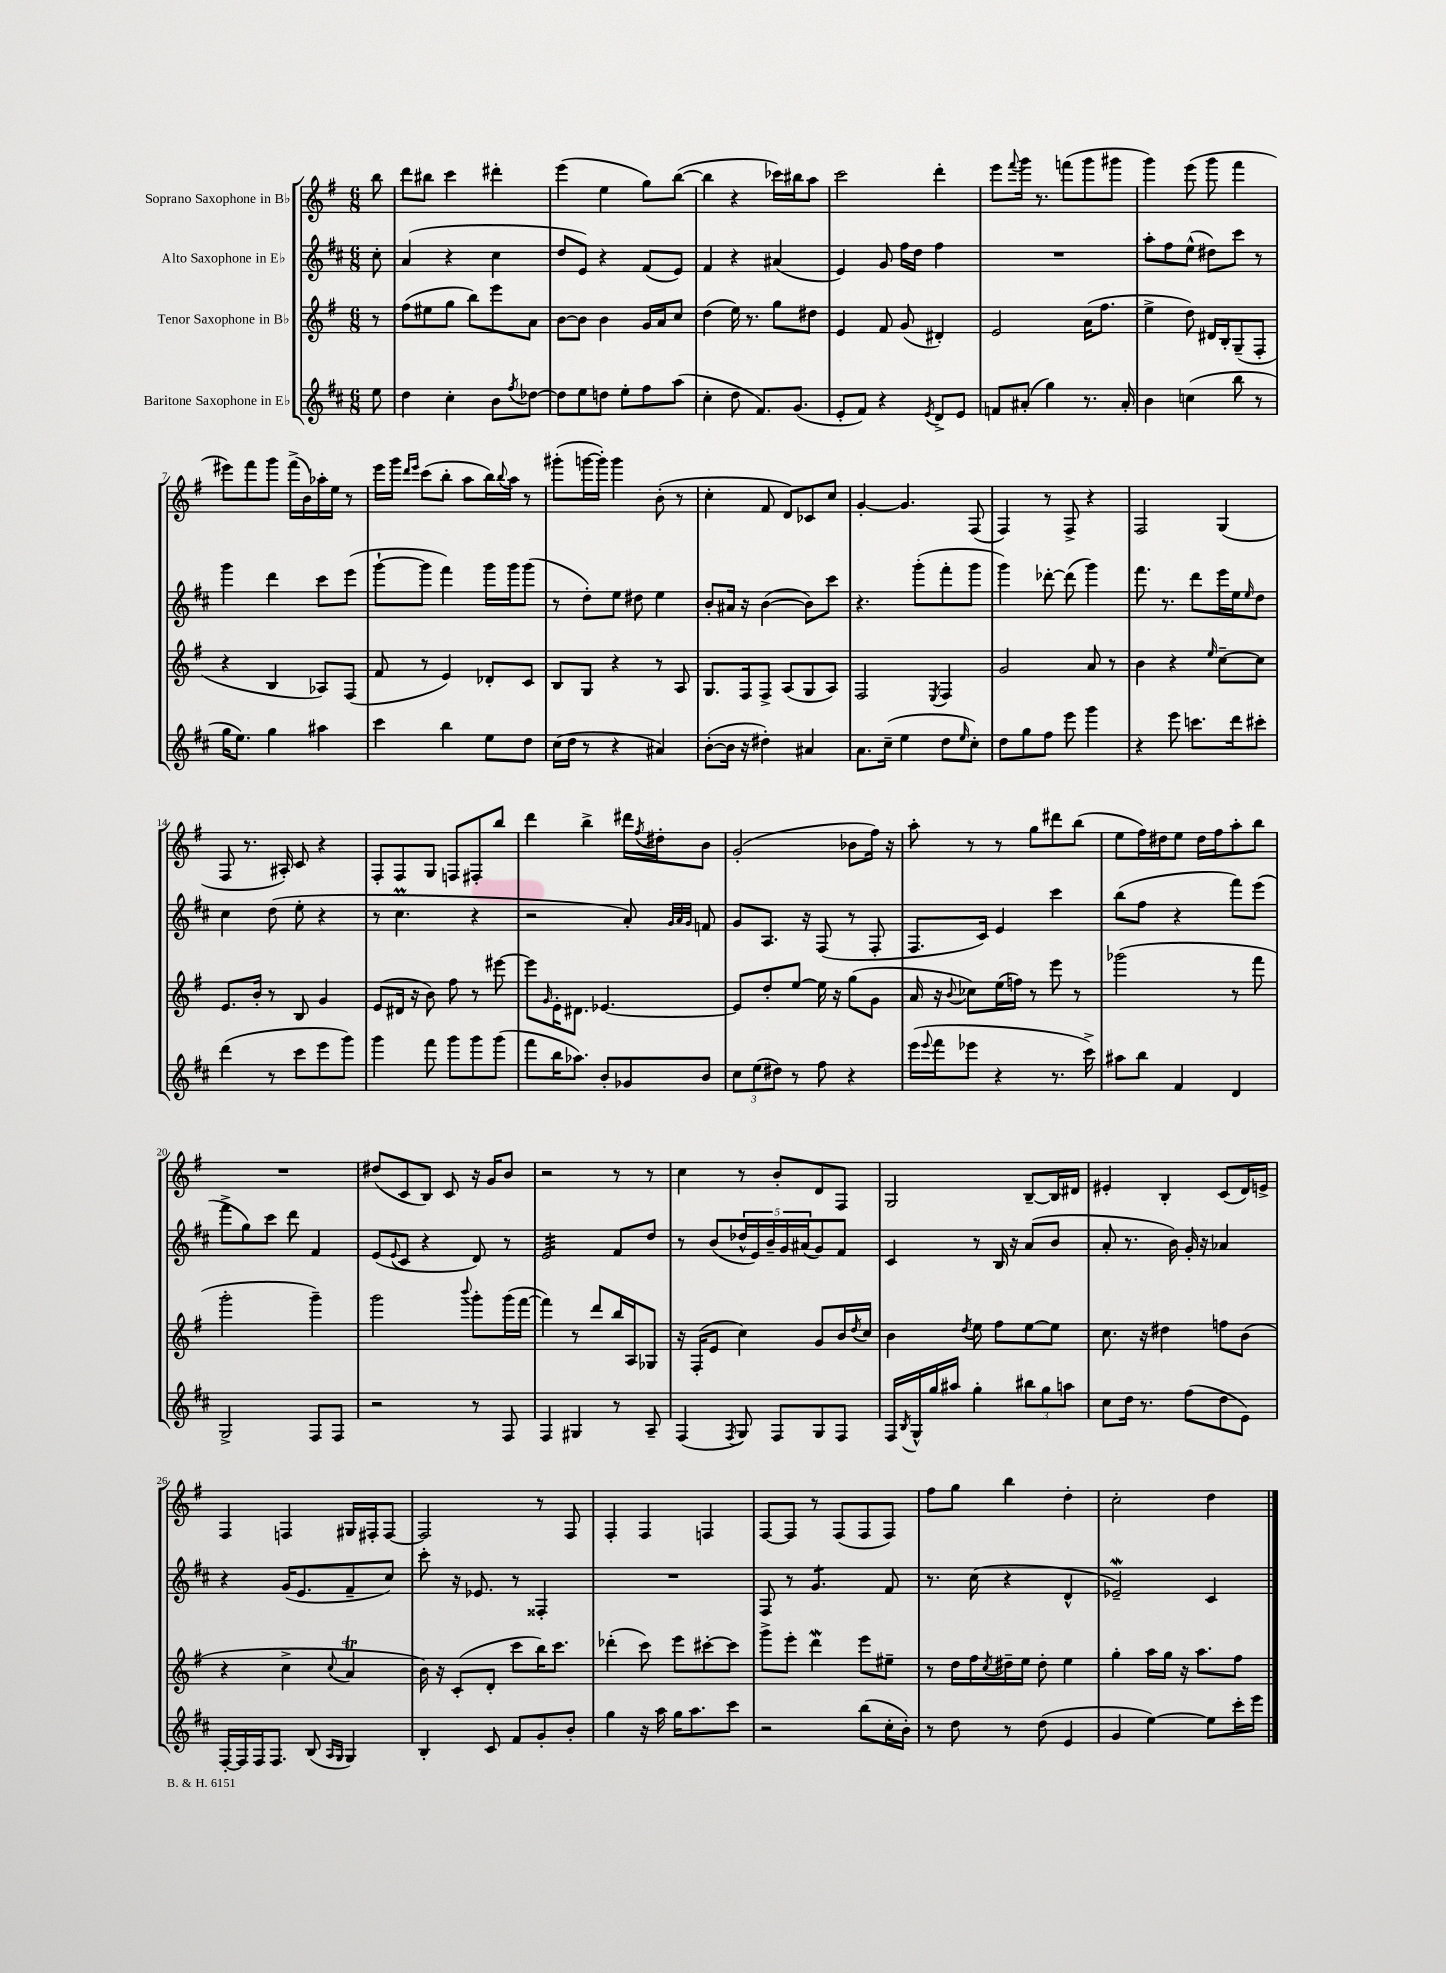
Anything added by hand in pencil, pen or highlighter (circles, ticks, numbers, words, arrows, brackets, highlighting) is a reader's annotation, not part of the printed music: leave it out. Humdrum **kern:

**kern	**kern	**kern	**kern
*staff4	*staff3	*staff2	*staff1
*clefG2	*clefG2	*clefG2	*clefG2
*k[f#c#]	*k[f#]	*k[f#c#]	*k[f#]
*M6/8	*M6/8	*M6/8	*M6/8
8ee	8r	8cc#'	8bb
=	=	=	=
4dd	(8ff#	(4a	8ddd
.	8ee#	.	8bb#
4cc#'	8gg	4r	4ccc
.	8bb)	.	.
8b	8eee	4cc#	4ddd#'
8qff#	.	.	.
[8dd-	8a	.	.
=	=	=	=
8dd-]	[8b	8dd	(4eee
8ee	8b]	8e)	.
8dd	4b	4r	4ee
8ee'	.	.	.
8ff#	16g	(8f#	8gg)
.	16a	.	.
(8aa	8cc	8e)	([8bb
=	=	=	=
4cc#'	(4dd	4f#	4bb]
8dd	16ee)	4r	4r
.	8.r	.	.
8.f#)	.	.	.
.	8gg	(4a#	16ccc-)
(8.g	.	.	16bb#
.	8dd#	.	8aa
=	=	=	=
8e'	4e	4e)	2ccc
8f#)	.	.	.
4r	8f#	8g	.
.	(8g	16ff#	.
.	.	16dd	.
8qe	.	.	.
8d^	4d#')	4ff#	4ddd'
8e	.	.	.
=	=	=	=
8f	2e	2.r	8eee
.	.	.	8qqfff#
(8a#'	.	.	16ggg
.	.	.	8.r
4gg)	.	.	.
.	.	.	(8fff
8.r	(16a	.	8ggg
.	8.ff#	.	.
.	.	.	8ggg#
16a#'	.	.	.
=	=	=	=
4b	4ee^	8aa'	4ggg)
.	.	8ff#	.
(4cc	8dd)	(8ee^^	(8eee
.	16d#	8dd#)	8ggg
.	16B'	.	.
8bb	(8G~	8ccc#	4fff#
8r	8F#'	8r	.
=	=	=	=
16gg	4r	4ggg	8eee#)
8.ee)	.	.	.
.	.	.	8fff#
4gg	4B	4ddd	8ggg
.	.	.	(16fff#^
.	.	.	16b)
4aa#	8A-)	8ccc#	16aa-'
.	.	.	16ee
.	(8F#	(8eee	8r
=	=	=	=
4ccc#	8f#	[8ggg`	16eee
.	.	.	16ggg
.	.	.	16qqddd
.	.	.	16qqeee
.	8r	8ggg]	(8ccc
4bb	4e)	4fff#)	8bb'
.	.	.	8aa
8ee	8d-'	16ggg	16bb)
.	.	.	8qqbb
.	.	16ggg	16aa
8dd	8c	(8ggg	8r
=	=	=	=
(16cc#	8B	8r	(8ggg#'
16dd	.	.	.
8r	8G	8dd')	[16ggg
.	.	.	16ggg'])
4r	4r	8ee	4ggg
.	.	8dd#	.
4a#)	8r	4ee	(8b'
.	8A	.	8r
=	=	=	=
([8b'	8.G	8b'	4cc'
16b]	.	16a#	.
16r	16F#	16r	.
4dd#')	8F#^	([4b	8f#
.	(8A	.	8d)
4a#	8G	8b])	8c-
.	8A)	8ccc#	8cc
=	=	=	=
8.a	2F#	4.r	[4g'
(16cc#~	.	.	.
4ee	.	.	4.g]
.	.	(8ggg'	.
.	8qE	.	.
8dd	4F#	8fff#'	.
16qqee	.	.	.
8cc#')	.	8ggg	(8F#
=	=	=	=
8dd	2g	4ggg)	4F#)
8gg	.	.	.
8ff#	.	[8ddd-'	8r
8eee	.	(8ddd-]	8F#^
4ggg	8a	4ggg)	4r
.	8r	.	.
=	=	=	=
4r	4b	8.fff#	2F#
.	.	8.r	.
8eee	4r	.	.
8.ccc	.	8ddd	.
.	16qqee	.	.
.	[8cc~	16eee	(4G
16ddd	.	16ee	.
.	.	16qqee	.
8ccc#'	8cc]	8dd	.
=	=	=	=
(4ddd	8.e	4cc#	8F#
.	.	.	8.r
.	16b'	.	.
8r	8r	(8dd	.
.	.	.	16A#')
8ccc#	8B	8ee'	8c
8eee	4g	4r	4r
8ggg)	.	.	.
=	=	=	=
4ggg	(8e	8r	8F#'
.	16d#	4.cc#	8F#
.	16r	.	.
8fff#	8b)	.	8G
8ggg	8ff#	.	8F
8ggg	8r	4r	8F#'
(8ggg	[8eee#	.	8bb
=	=	=	=
8fff#	8eee#]	2r	4ddd
.	16qqg	.	.
16bb	16e'	.	.
8.aa-)	8.d#	.	.
.	.	.	4bb^
8b'	[4.e-	.	.
8g-	.	8a')	16ddd#
.	.	.	8qff#
.	.	.	16dd#'
.	.	32qqg	.
.	.	32qqa	.
.	.	32qqg	.
8b	.	8f	8b
=	=	=	=
12cc#	8e-]	8g	(2g'
(12ee	.	.	.
.	8dd'	8.A	.
12dd#)	.	.	.
8r	[8ee	.	.
.	.	16r	.
8ff#	16ee]	(8F#	.
.	16r	.	.
4r	(8gg	8r	8b-
.	8g	8F#'	16ff#)
.	.	.	16r
=	=	=	=
(16eee	16a	8.F#	8aa'
8qqeee	.	.	.
16fff#	16r	.	.
.	8qqb	.	.
8eee-	8cc-)	.	8r
.	.	16c#)	.
4r	(16ee	4e	8r
.	16ff)	.	.
.	8r	.	8gg
8.r	8eee	4ccc#	8ddd#
.	8r	.	(8bb
16ccc#^)	.	.	.
=	=	=	=
8aa#	(2ggg-	(8bb	8ee
8bb	.	8ff#	16ff#)
.	.	.	16dd#
4f#	.	4r	8ee
.	.	.	16dd#
.	.	.	16ff#
4d	8r	8fff#)	8aa'
.	8fff#	(8eee	8bb
=	=	=	=
2G^	2ggg'	8fff#^	2.r
.	.	8gg)	.
.	.	8ccc#	.
.	.	8ddd	.
8F#	4ggg~)	4f#	.
8F#	.	.	.
=	=	=	=
2r	2ggg	(8e	(8dd#
.	.	8qqe	.
.	.	8c#	8c
.	.	4r	8B)
.	.	.	8c
.	8qqbbb	.	.
8r	8ggg'	8d)	16r
.	.	.	16g
8F#	(16ggg	8r	8b
.	[16fff#	.	.
=	=	=	=
4F#	4fff#])	2e	2r
4G#	8r	.	.
.	8ddd	.	.
8r	16bb	8f#	8r
.	16A	.	.
8A~	8G-	8dd	8r
=	=	=	=
(4F#	16r	8r	4cc
.	(16F#'	.	.
.	8e	(8b	.
8qF#	.	.	.
8G)	4cc)	20dd-^^	8r
.	.	20e)	.
.	.	20b~	.
8F#	.	.	8b'
.	.	20g	.
.	.	(20a#	.
8G	8g	8g)	8d
8F#	16b	8f#	8F#
.	8qdd	.	.
.	16cc	.	.
=	=	=	=
16F#	4b	4c#	2G
8qB	.	.	.
16G^^	.	.	.
16gg	.	.	.
16aa#	.	.	.
.	8qdd	.	.
4gg'	8ee	8r	.
.	8ff#	16B	.
.	.	16r	.
12bb#	[8ee	(8a	[8B~
12gg	.	.	.
.	8ee]	8b	16B]
12aa	.	.	.
.	.	.	16d#
=	=	=	=
8cc#	8.cc	8a'	4e#'
16dd	.	8.r	.
8.r	16r	.	.
.	4dd#	.	4B'
.	.	16b)	.
(8ff#	.	16g'	.
.	.	16r	.
8dd	8ff	4a-	(8c
8e)	(8b	.	16d)
.	.	.	16e^
=	=	=	=
[16F#'	4r	4r	4F#
16F#]	.	.	.
16F#	.	.	.
8.F#	.	.	.
.	4cc^	(16g	4F
.	.	8.e	.
(8B	.	.	.
16qqA	.	.	.
16qqG	8qqcc	.	.
4G)	4a	8f#~	16G#
.	.	.	16F#'
.	.	8cc#)	[8F#
=	=	=	=
4B'	16b)	8ccc#'	2F#]
.	16r	.	.
.	(8c'	16r	.
.	.	8.e-	.
8c#	8d'	.	.
8f#	8ccc	8r	.
8g'	16bb)	4F##'	8r
.	8.ccc	.	.
8b'	.	.	8F#
=	=	=	=
4gg	(4ddd-'	2.r	4F#'
16r	8ccc)	.	4F#
16aa	.	.	.
16gg	8eee	.	.
8.aa	.	.	.
.	[8ccc#'	.	4F
8ccc#	8ccc#]	.	.
=	=	=	=
2r	8ggg^	8F#	[8F#
.	8eee'	8r	8F#]
.	4ddd	4.g	8r
.	.	.	(8F#
(8bb	8eee	.	8F#
16cc#'	8ee#~	8f#	8F#)
16b')	.	.	.
=	=	=	=
8r	8r	8.r	8ff#
8dd	16dd	.	8gg
.	16ff#	(16cc#	.
.	8qcc	.	.
8r	16dd#~	4r	4bb
.	16ee	.	.
(8dd	8dd#'	.	.
4e	4ee	4d^^	4dd'
=	=	=	=
4g	4gg'	2e-~)	2cc'
[4ee)	16aa	.	.
.	16gg	.	.
.	16r	.	.
.	8.aa	.	.
8ee]	.	4c#	4dd
16ccc#'	8ff#	.	.
16eee	.	.	.
==	==	==	==
*-	*-	*-	*-
